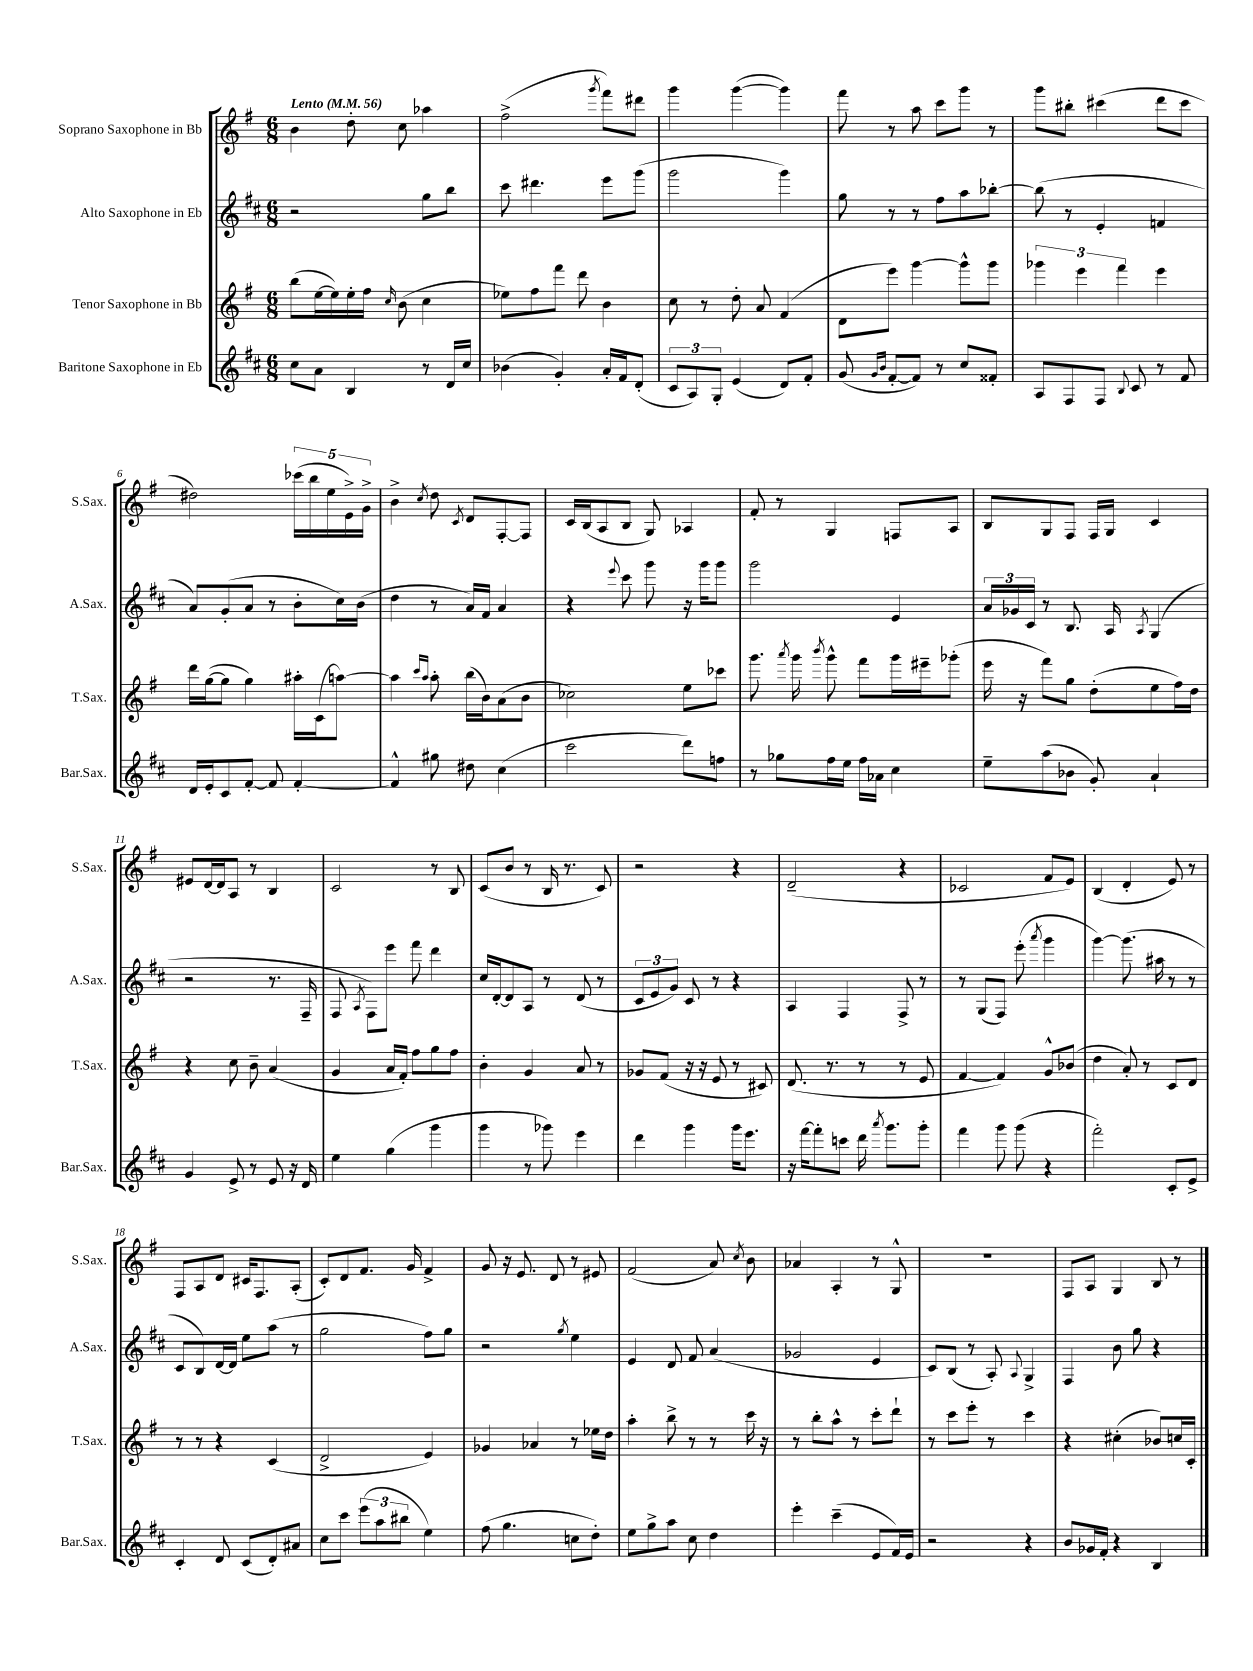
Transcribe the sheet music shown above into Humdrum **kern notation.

**kern	**kern	**kern	**kern
*staff4	*staff3	*staff2	*staff1
*clefG2	*clefG2	*clefG2	*clefG2
*k[f#c#]	*k[f#]	*k[f#c#]	*k[f#]
*M6/8	*M6/8	*M6/8	*M6/8
*MM56	*MM56	*MM56	*MM56
8cc#	(8bb	2r	4b
8a	[16ee	.	.
.	16ee])	.	.
4B	16ee'	.	8dd'
.	16ff#	.	.
.	16qqcc	.	.
.	(8b	.	8cc
8r	4cc	8gg	4aa-
16d	.	8bb	.
16cc#	.	.	.
=	=	=	=
(4b-	8ee-)	8ccc#	(2ff#^
.	8ff#	4.ddd#	.
4g')	8fff#	.	.
.	8ddd	.	.
.	.	.	8qggg
16a'	4b	8eee	8fff#)
16f#	.	.	.
(8d'	.	(8ggg	8ddd#
=	=	=	=
12c#	8cc	2ggg	4ggg
12A)	.	.	.
.	8r	.	.
12G'	.	.	.
(4e	8dd'	.	([4ggg
.	8a	.	.
8d)	(4f#	4ggg)	4ggg])
8f#'	.	.	.
=	=	=	=
(8g	8d	8gg	8fff#
16qqg	.	.	.
16qqb	.	.	.
[8f#'	8eee)	8r	8r
8f#])	[4ggg	8r	8aa
8r	.	8ff#	8ccc
8cc#	8ggg^^]	8aa	8ggg
8f##'	8ggg	[8bb-'	8r
=	=	=	=
8A	6ggg-	(8bb-]	8ggg
8F#	.	8r	8bb#'
.	6eee	.	.
8F#	.	4e'	(4ccc#
.	6fff#	.	.
8qqB	.	.	.
8c#	.	.	.
8r	4eee	4f	8ddd
8f#	.	.	8ccc#
=	=	=	=
16d	16ddd	8a)	2dd#)
16e'	([16gg	.	.
8c#	8gg]	(8g'	.
[8f#'	4gg)	8a	.
8f#]	.	8r	.
[4f#'	16aa#'	8b'	(20ccc-
.	.	.	20bb
.	(16c	.	.
.	.	.	20ee
.	[8aa)	16cc#)	.
.	.	.	20e^)
.	.	(16b	.
.	.	.	20g^
=	=	=	=
4f#^^]	4aa]	4dd	4b^
.	16qqccc	.	.
.	16qqaa	.	8qcc
8gg#	8aa'	8r	8dd
.	.	.	8qc
8dd#	(16bb	16a)	8d
.	16b)	16f#	.
(4cc#	(8a	4a	[8F#'
.	8b	.	8F#]
=	=	=	=
2ccc#	2cc-)	4r	16c
.	.	.	(16B
.	.	.	8A
.	.	8qqeee	.
.	.	8ccc#	8B
.	.	8ggg	8G)
8ddd)	8ee	16r	4A-
.	.	16ggg	.
8ff	8ccc-	8ggg	.
=	=	=	=
8r	8.ggg	2ggg	8f#'
8gg-	.	.	8r
.	8qaaa	.	.
.	16ggg	.	.
.	8qbbb	.	.
16ff#	8ggg^^	.	4G
16ee	.	.	.
16ff#	8fff#	.	.
16a-	.	.	.
4cc#	16ggg	4e	8F
.	16eee#~	.	.
.	(8ggg-'	.	8A
=	=	=	=
8ee~	16eee	24a	8B
.	.	24g-	.
.	16r	.	.
.	.	24c#	.
(8aa	8fff#)	8r	8G
8b-	8gg	8.B	8F#
8g')	(8dd'	.	16F#
.	.	16A	16G
.	.	8qA	.
4a`	8ee	(4G	4c
.	16ff#)	.	.
.	16dd	.	.
=	=	=	=
4g	4r	2r	8e#
.	.	.	[16d
.	.	.	16d]
8e^	8cc	.	8A
8r	8b~	.	8r
8e	(4a	8.r	4B
16r	.	.	.
16d	.	16F#~	.
=	=	=	=
4ee	4g	8F#	2c
.	.	8qA	.
.	.	8F#)	.
(4gg	16a	8eee	.
.	16f#')	.	.
.	8ff#	8fff#	.
4ggg	8gg	4ddd	8r
.	8ff#	.	8B
=	=	=	=
4ggg	4b'	16cc#	(8c
.	.	[16d'	.
.	.	8d]	8b
8r	4g	8A	8r
8ggg-)	.	8r	16B
.	.	.	8.r
4eee	8a	(8d	.
.	8r	8r	8c)
=	=	=	=
4ddd	8g-	12c#	2r
.	.	12e	.
.	(8f#	.	.
.	.	12g)	.
4ggg	16r	8c#	.
.	16r	.	.
.	8e	8r	.
16ggg	8r	4r	4r
8.eee	.	.	.
.	8c#)	.	.
=	=	=	=
16r	(8.d	4A	(2d~
[16fff#	.	.	.
8fff#']	.	.	.
.	8.r	.	.
8ccc	.	4F#	.
16ddd	8r	.	.
8qaaa	.	.	.
8.ggg	.	.	.
.	8r	8F#^	4r
8ggg'	8e	8r	.
=	=	=	=
4fff#	[4f#	8r	2c-
.	.	(8G	.
8ggg	4f#])	8F#)	.
(8ggg	.	(8eee'	.
.	.	8qaaa	.
4r	8g^^	4ggg	8f#
.	(8b-	.	8e)
=	=	=	=
2fff#')	4dd	[4ggg)	(4B
.	8a')	(8.ggg]	4d'
.	8r	.	.
.	.	16aa#	.
8c#'	8c	8r	8e)
8e^	8d	8r	8r
=	=	=	=
4c#'	8r	8c#	8F#
.	8r	8B)	8A
8d	4r	[16d	8d
.	.	16d]	.
(8c#	.	8ee	16c#
.	.	.	8.F#
8d')	(4c	(8aa	.
8a#	.	8r	(8A'
=	=	=	=
8cc#	2d^	2gg	8c')
8ccc#	.	.	8d
(12eee	.	.	8.f#
12aa	.	.	.
12bb#	.	.	.
.	.	.	16g
4ee)	4e)	8ff#)	4f#^
.	.	8gg	.
=	=	=	=
(8ff#	4g-	2r	8g
4.gg	.	.	16r
.	.	.	8.e
.	4a-	.	.
.	.	.	8d
.	.	8qgg	.
8cc	8r	4ee	8r
8dd')	16ee-	.	8e#
.	16dd	.	.
=	=	=	=
8ee	4aa'	4e	(2f#
8gg^	.	.	.
8aa	8bb^	8d	.
8cc#	8r	8f#	.
4dd	8r	(4a	8a)
.	.	.	8qcc
.	16ccc	.	8b
.	16r	.	.
=	=	=	=
4eee'	8r	2g-	4a-
.	8bb'	.	.
(4ccc#~	8aa^^	.	4A'
.	8r	.	.
8e	8ccc'	4e	8r
16f#)	8ddd`	.	8G^^
16e	.	.	.
=	=	=	=
2r	8r	8c#)	2.r
.	8ccc	(8B	.
.	8eee'	8r	.
.	8r	8A')	.
.	.	8qqA	.
4r	4ccc	4G^	.
=	=	=	=
8b	4r	4F#	8F#
16g-	.	.	8A
16f#'	.	.	.
4r	(4cc#'	8b	4G
.	.	8gg	.
4B	8b-)	4r	8B
.	16cc	.	8r
.	16c'	.	.
==	==	==	==
*-	*-	*-	*-
